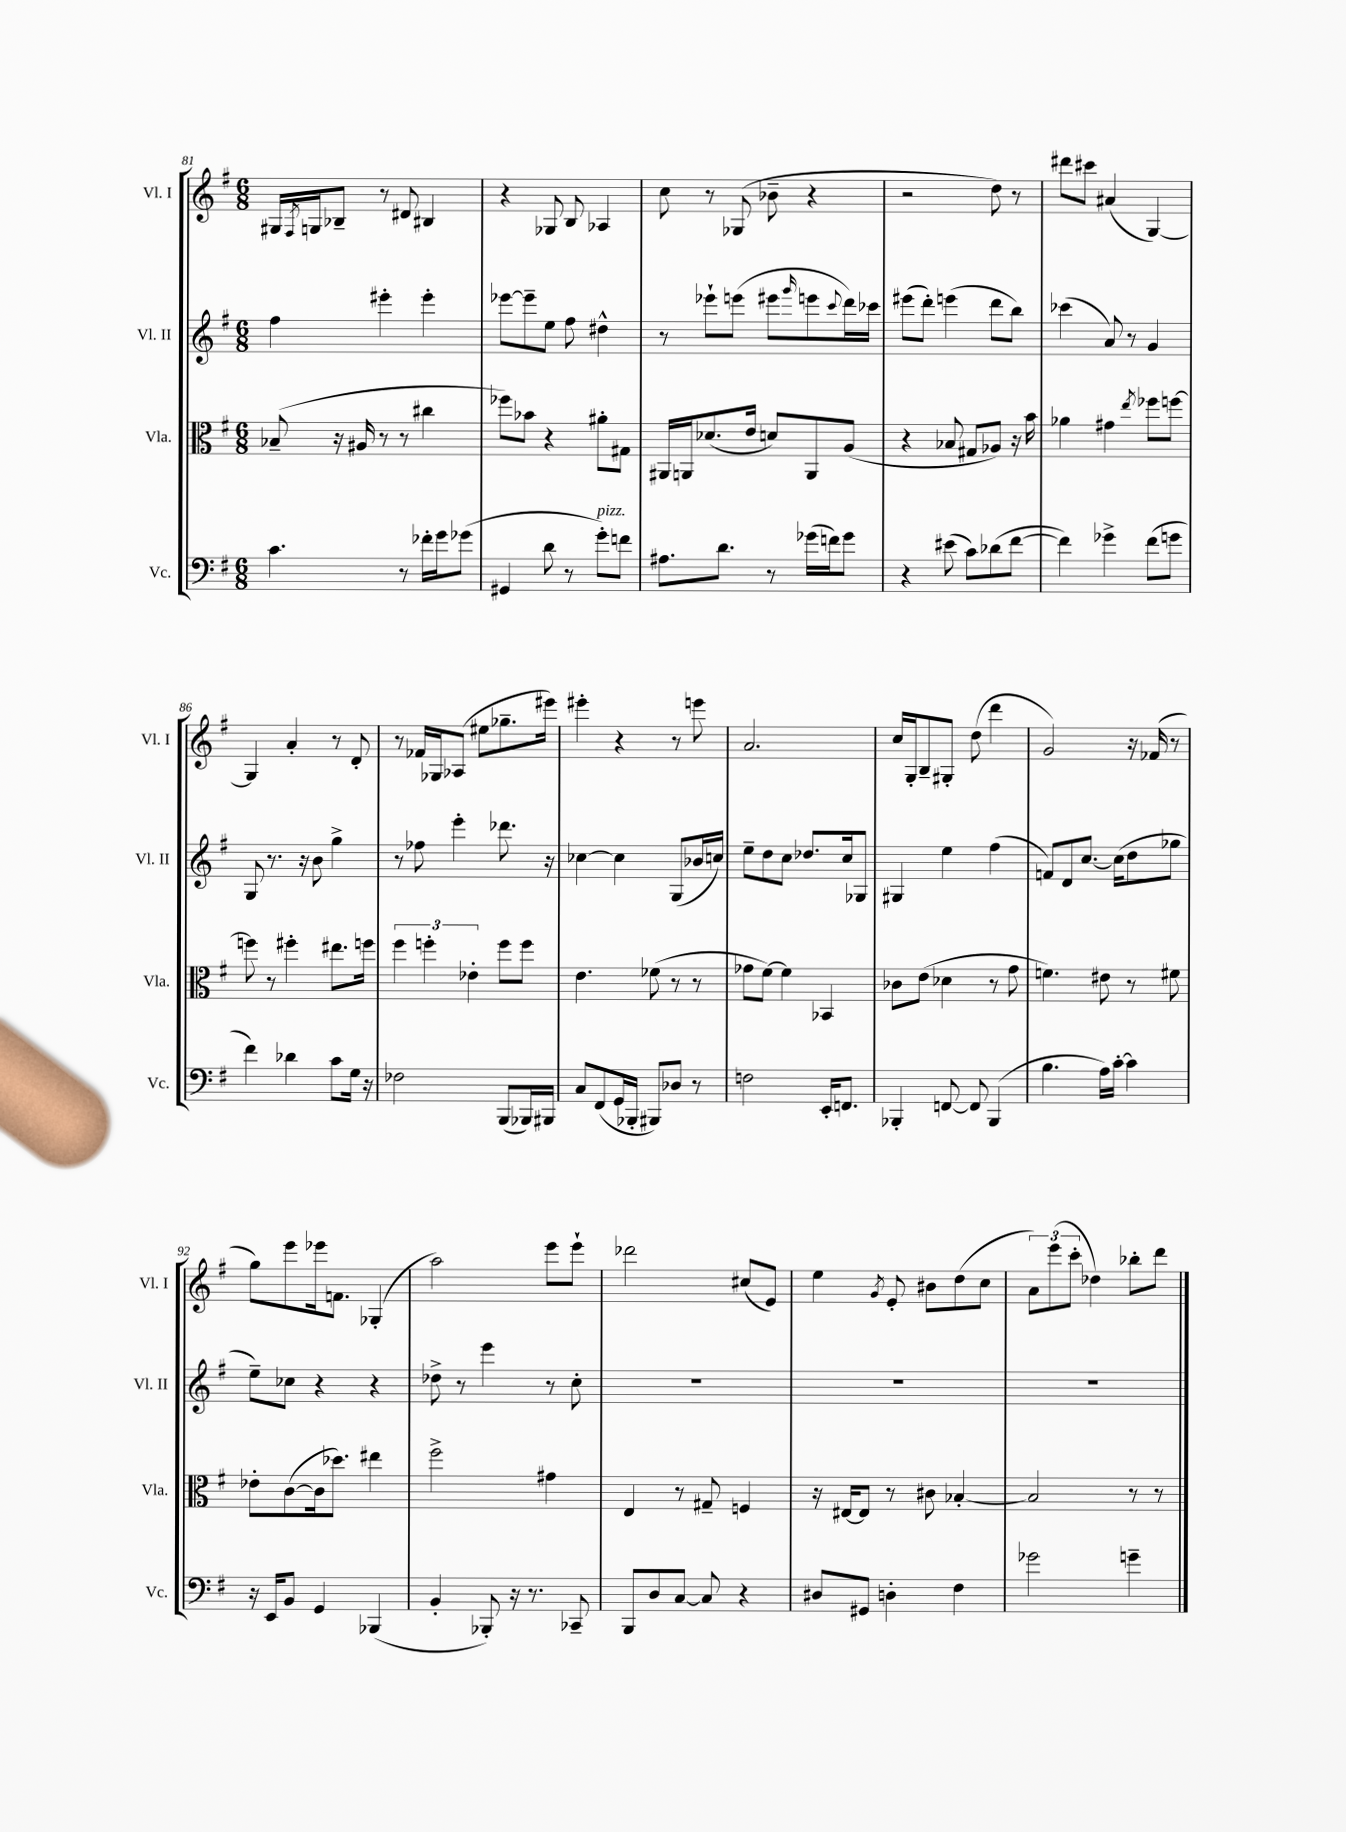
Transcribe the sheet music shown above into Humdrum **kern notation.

**kern	**kern	**kern	**kern
*staff4	*staff3	*staff2	*staff1
*clefF4	*clefC3	*clefG2	*clefG2
*k[f#]	*k[f#]	*k[f#]	*k[f#]
*M6/8	*M6/8	*M6/8	*M6/8
4.c	(8B-~	4ff#	16G#
.	.	.	8qF#
.	.	.	16G
.	16r	.	8B-~
.	16A#	.	.
.	8r	4eee#'	8r
8r	8r	.	8d#
16f-'	4cc#	4eee#'	4B#
16g	.	.	.
(8g-	.	.	.
=	=	=	=
4GG#	8ff-)	[8eee-	4r
.	8b-	8eee-~]	.
8d	4r	8ee	8G-
8r	.	8ff#	8B
8g')	8a#'	4dd#^^	4A-
8f	8G#	.	.
=	=	=	=
8.A#	16AA#	8r	8cc
.	16AA	.	.
.	(8.d-	8eee-`	8r
8.d	.	.	.
.	.	(8eee	(8G-
.	16e	.	.
8r	8d)	8eee#	8b-~
.	.	16qqggg	.
(16g-	8AA	8eee	4r
16f)	.	.	.
.	.	8qqccc	.
8g-	(8A	16ddd)	.
.	.	16ccc-	.
=	=	=	=
4r	4r	(8eee#	2r
.	.	8ddd')	.
(8e#	8B-	(4eee	.
8c)	8G#	.	.
(8d-	8A-)	8ddd	8dd)
[8f#	16r	8bb)	8r
.	16b	.	.
=	=	=	=
4f#])	4a-	(4ccc-	8ddd#
.	.	.	8ccc#
4g-^	4g#	8a)	(4a#
.	.	8r	.
.	8qee	.	.
(8f#	8ff-	4g	[4G)
8g	[8ff	.	.
=	=	=	=
4f#)	8ff]	8G	4G]
.	8r	8.r	.
4d-	4ff#'	.	4a'
.	.	16r	.
.	.	8b	.
8c	8.ee#	4gg^	8r
16G	.	.	8d'
16r	16ff	.	.
=	=	=	=
2F-	6ff#	8r	8r
.	.	8ff-	16f-
.	6ff'	.	.
.	.	.	16G-
.	.	4eee'	(8A-
.	6e-'	.	.
.	.	.	8ee#
(8BBB	8ff	8.ddd-	8.gg-~
16BBB-)	8ff	.	.
16BBB#	.	16r	16eee#)
=	=	=	=
8C	4.e	[4cc-	4eee#'
(8FF#	.	.	.
16GG	.	4cc-]	4r
16BBB-'	.	.	.
8BBB#)	(8f-	.	.
8D-	8r	(8G	8r
8r	8r	16b-	8eee
.	.	16cc)	.
=	=	=	=
2F	8g-	8ee~	2.a
.	[8f#)	8dd	.
.	4f#]	8cc	.
.	.	8.dd-	.
16EE'	4BB-	.	.
8.FF	.	16cc	.
.	.	8G-	.
=	=	=	=
4BBB-'	8c-	4G#	16cc
.	.	.	16G'
.	(8e	.	8B~
[8FF	4d-	4ee	8G#'
8FF]	.	.	(8dd
(4BBB-	8r	(4ff#	4ddd
.	8g	.	.
=	=	=	=
4.B	4.f)	8f)	2g)
.	.	8d	.
.	.	[8.cc	.
16A)	8e#	.	.
[16c'	.	(16cc]	.
4c]	8r	8dd	16r
.	.	.	(16f-
.	8f#	8gg-	8r
=	=	=	=
16r	8e-'	8ee~)	8gg)
16EE	.	.	.
8BB	([8c	8cc-	8eee
4GG	16c]	4r	16eee-
.	8.dd-)	.	8.f
(4BBB-	4ee#	4r	(4G-'
=	=	=	=
4BB'	2ff#^	8dd-^	2aa)
.	.	8r	.
8BBB-')	.	4eee	.
16r	.	.	.
8.r	.	.	.
.	4g#	8r	8eee
8CC-~	.	8cc'	8eee`
=	=	=	=
8BBB	4E	2.r	2ddd-
8D	.	.	.
[8C	8r	.	.
8C]	8G#~	.	.
4r	4F	.	(8cc#
.	.	.	8e)
=	=	=	=
8D#	16r	2.r	4ee
.	[16E#	.	.
8GG#	8E#]	.	.
.	.	.	8qg
4D'	8r	.	8e'
.	8c#	.	8b#
4F#	[4B-'	.	(8dd
.	.	.	8cc
=	=	=	=
2g-	2B-]	2.r	12a)
.	.	.	(12eee
.	.	.	12ccc'
.	.	.	4dd-)
4g~	8r	.	8bb-'
.	8r	.	8ddd
==	==	==	==
*-	*-	*-	*-
